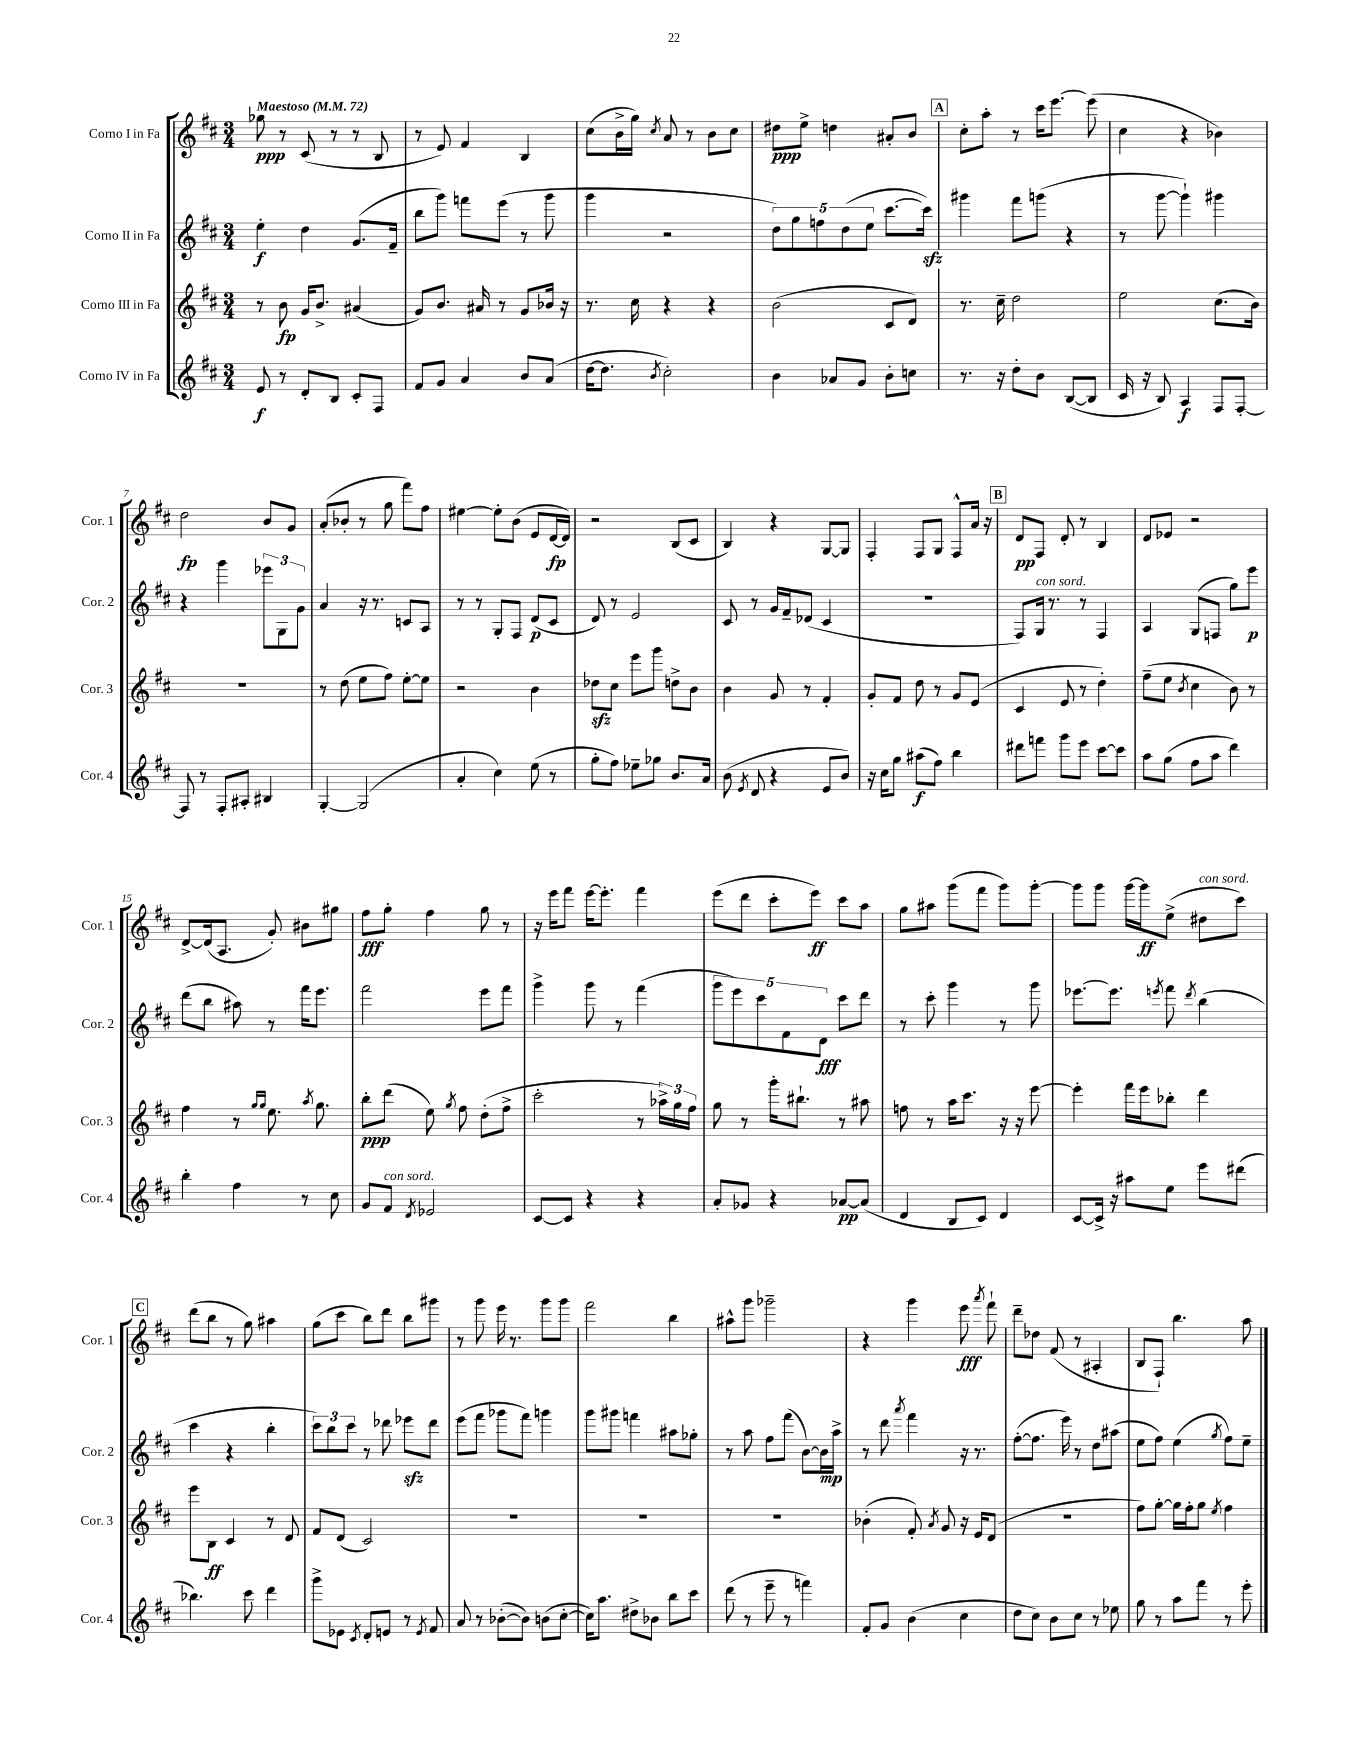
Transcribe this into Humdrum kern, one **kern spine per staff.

**kern	**kern	**kern	**kern
*staff4	*staff3	*staff2	*staff1
*clefG2	*clefG2	*clefG2	*clefG2
*k[f#c#]	*k[f#c#]	*k[f#c#]	*k[f#c#]
*M3/4	*M3/4	*M3/4	*M3/4
*MM72	*MM72	*MM72	*MM72
8e	8r	4ee'	8gg-
8r	8b	.	8r
8d'	16g	4dd	(8c#
.	8.b^	.	.
8B	.	.	8r
8c#'	(4a#	(8.g	8r
8F#	.	.	8B
.	.	16f#~	.
=	=	=	=
8f#	8g)	8bb	8r
8g	8.b	8ggg)	8e)
4a	.	8fff	4f#
.	16a#	.	.
.	8r	(8eee	.
8b	8g	8r	4B
(8a	16b-	8ggg	.
.	16r	.	.
=	=	=	=
[16dd	8.r	4ggg	(8cc#
8.dd]	.	.	.
.	.	.	16b^
.	16cc#	.	16gg)
8qb	.	.	8qcc#
2cc#')	4r	2r	8a
.	.	.	8r
.	4r	.	8b
.	.	.	8cc#
=	=	=	=
4b	(2b	10dd)	8dd#
.	.	10gg	.
.	.	.	8ee^
.	.	10ff	.
8a-	.	.	4dd
.	.	(10dd	.
8g	.	.	.
.	.	10ee	.
8b'	8c#	[8.ccc#	8a#'
8cc	8d)	.	8b
.	.	16ccc#])	.
=	=	=	=
8.r	8.r	4ggg#	8cc#'
.	.	.	8aa'
16r	16cc#~	.	.
8dd'	2dd	8fff#	8r
8b	.	(8ggg	16ccc#
.	.	.	[8.eee
([8B	.	4r	.
8B]	.	.	(8eee]
=	=	=	=
16c#	2ee	8r	4cc#
16r	.	.	.
8B)	.	[8ggg	.
4A	.	4ggg`])	4r
8F#	(8.cc#	4ggg#	4b-)
[8F#'	.	.	.
.	16b)	.	.
=	=	=	=
8F#]	2.r	4r	2dd
8r	.	.	.
8F#'	.	4ggg	.
8A#'	.	.	.
4B#	.	12eee-	8b
.	.	12G	.
.	.	.	8g
.	.	12g	.
=	=	=	=
[4G'	8r	4a	(8a'
.	(8dd	.	8b-'
(2G]	8ee	16r	8r
.	.	8.r	.
.	8ff#)	.	8gg
.	[8ee'	8c	8fff#)
.	8ee]	8A	8ff#
=	=	=	=
4a'	2r	8r	[4ee#
.	.	8r	.
4cc#)	.	8G'	8ee#']
.	.	8F#	(8b
(8ee	4b	(8d	8e
8r	.	8c#	[16d
.	.	.	16d])
=	=	=	=
8gg'	8dd-	8d)	2r
8ff#)	8cc#	8r	.
8ee-~	8eee	2e	.
8gg-	8ggg	.	.
8.b	8dd^	.	(8B
.	8b	.	8c#
16a	.	.	.
=	=	=	=
(8b	4b	8c#	4B)
8qe	.	.	.
8d	.	8r	.
4r	8g	16g	4r
.	.	16f#~	.
.	8r	(8d-	.
8e	4f#'	4c#	[8G
8b)	.	.	8G]
=	=	=	=
16r	8g'	2.r	4F#'
16cc#	.	.	.
8gg	8f#	.	.
(8aa#	8dd	.	8F#
8ff#)	8r	.	8G
4bb	8g	.	8F#^^
.	(8e	.	16a
.	.	.	16r
=	=	=	=
8ddd#	4c#	8F#)	8d
8fff	.	16G	8F#
.	.	8.r	.
8ggg	8e	.	8d'
8eee	8r	8r	8r
[8ccc#	4dd')	4F#	4B
8ccc#]	.	.	.
=	=	=	=
8aa	(8ff#~	4A	8d
(8gg	8ee	.	8e-
.	8qb	.	.
8ff#	4cc#	(8G	2r
8aa	.	8F	.
4ddd)	8b)	8gg)	.
.	8r	8eee	.
=	=	=	=
4bb'	4ff#	(8ddd	[8d^
.	.	8bb	(16d]
.	.	.	8.A
4ff#	8r	8aa#)	.
.	16qqgg	.	.
.	16qqgg	.	.
.	8.ee	8r	8g')
8r	.	16fff#	8b#
.	8qaa	.	.
.	8.gg	8.eee	.
8cc#	.	.	8gg#
=	=	=	=
8g	8bb'	2fff#	8ff#
8f#	(8ddd	.	8gg'
8qd	.	.	.
2e-	8ee)	.	4ff#
.	8qgg	.	.
.	8ff#	.	.
.	(8dd'	8eee	8gg
.	8ff#^	8fff#	8r
=	=	=	=
[8c#	2ccc#'	4ggg^	16r
.	.	.	16eee
8c#]	.	.	8fff#
4r	.	8ggg	[16eee
.	.	.	8.eee']
.	.	8r	.
4r	8r	(4fff#	4fff#
.	24aa-^)	.	.
.	24gg	.	.
.	24ff#	.	.
=	=	=	=
8a'	8gg	10ggg	(8eee
.	.	10eee)	.
8g-	8r	.	8ddd
.	.	10ccc#	.
4r	16ggg'	.	8ccc#'
.	.	10f#	.
.	8.bb#`	.	.
.	.	.	8eee)
.	.	10d	.
[8a-	8r	8ccc#	8ccc#
(8a-]	8aa#	8ddd	8aa
=	=	=	=
4d	8ff	8r	8gg
.	8r	8ccc#'	8aa#
8B	16aa	4ggg	(8ggg
.	8.ccc#	.	.
8c#)	.	.	8fff#
4d	16r	8r	8ggg)
.	16r	.	.
.	[8eee	8ggg	[8ggg'
=	=	=	=
[8c#	4eee']	[8.eee-	8ggg]
16c#^]	.	.	8ggg
16r	.	8.eee-]	.
8aa#	16fff#	.	[16ggg
.	16eee	.	16ggg]
.	.	8qeee	.
8ee	8bb-'	8fff#	(8ee^
.	.	8qddd	.
8eee	4ddd	(4bb	8dd#
(8ddd#	.	.	8ccc#)
=	=	=	=
4.bb-)	8eee	4ccc#	(8ddd
.	8B	.	8bb
.	4c#	4r	8r
8ccc#	.	.	8gg)
4ddd	8r	4bb'	4aa#
.	8d	.	.
=	=	=	=
8ggg^	8f#	12ccc#)	(8gg
.	.	12bb	.
8e-	(8d	.	8ccc#
.	.	12ccc#	.
8qc#	.	.	.
8d'	2c#)	8r	8bb)
8e	.	8ddd-	8ddd
8r	.	8eee-	8bb
8qe	.	.	.
8f#	.	8ddd-	8ggg#
=	=	=	=
8a	2.r	(8eee	8r
8r	.	8fff#	8ggg
([8b-'	.	8ggg-	16eee
.	.	.	8.r
8b-])	.	8fff#)	.
(8b	.	4ggg	8ggg
[8cc#'	.	.	8ggg
=	=	=	=
16cc#])	2.r	8ggg	2fff#
8.aa	.	.	.
.	.	8ggg#	.
8dd#^	.	4fff	.
8b-	.	.	.
8bb	.	8aa#	4bb
8ccc#	.	8gg-'	.
=	=	=	=
(8ddd	2.r	8r	8aa#^^
8r	.	8aa	8ggg
8eee~	.	8ff#	2ggg-~
8r	.	(8fff#	.
4fff)	.	[8b)	.
.	.	16b]	.
.	.	16aa^	.
=	=	=	=
8f#'	(4b-'	8r	4r
8g	.	8ddd	.
.	.	8qaaa	.
(4b	8f#')	4fff#	4ggg
.	8qa	.	.
.	8g	.	.
4cc#	16r	16r	8eee
.	16e	8.r	.
.	.	.	8qaaa
.	(8d	.	8fff#`
=	=	=	=
8dd	2.r	([8ff#'	8ddd~
8cc#)	.	8.ff#]	8dd-
8b	.	.	(8f#
.	.	16eee)	.
8cc#	.	8r	8r
8r	.	8dd	4A#'
8ee-	.	(8aa#	.
=	=	=	=
8gg	8ff#)	8ee	8B
8r	[8gg'	8ff#)	8F#`)
8aa	16gg]	(4ee	4.bb
.	16ff#'	.	.
8fff#	8gg	.	.
.	8qee	8qgg	.
8r	4ff#	8ff#)	.
8eee'	.	8ee~	8aa
==	==	==	==
*-	*-	*-	*-
